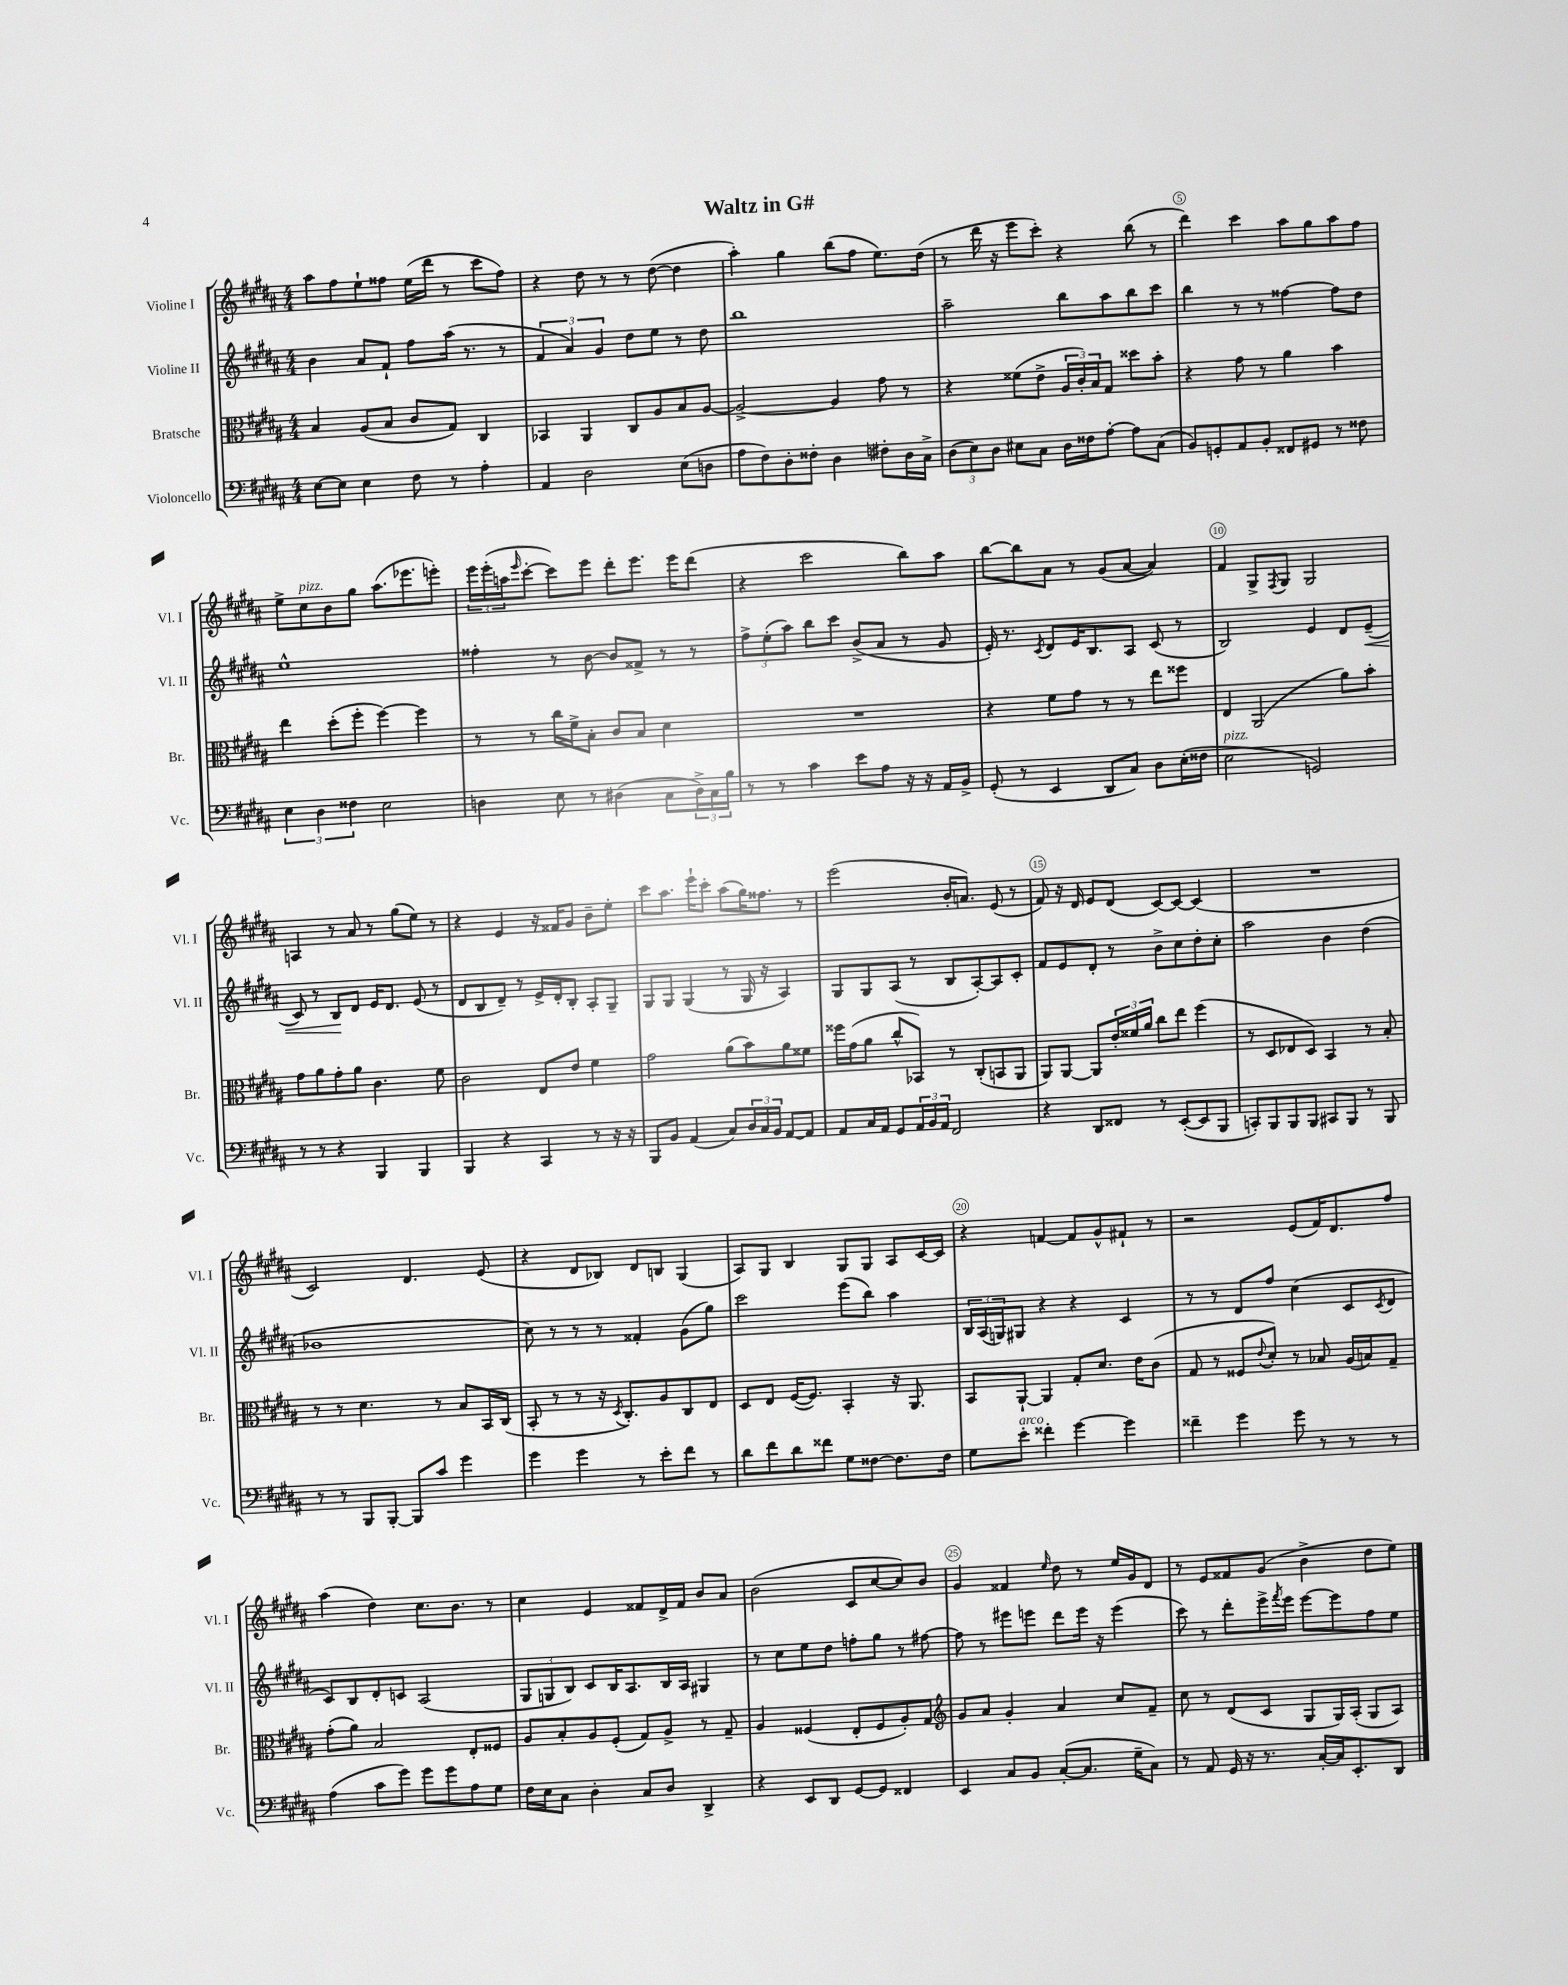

**kern	**kern	**kern	**kern
*staff4	*staff3	*staff2	*staff1
*clefF4	*clefC3	*clefG2	*clefG2
*k[f#c#g#d#a#]	*k[f#c#g#d#a#]	*k[f#c#g#d#a#]	*k[f#c#g#d#a#]
*M4/4	*M4/4	*M4/4	*M4/4
[8E	4B	4b	8aa#
8E]	.	.	8ff#
4E	(8A#	8a#	8ee`
.	8B	8f#`	8ff##
8F#	8c#	8ff#	(16ee
.	.	.	16ddd#
8r	8G#)	(16aa#	8r
.	.	8.r	.
4A#'	4C#	.	8ccc#
.	.	8r	8ff##)
=	=	=	=
4AA#	4BB-	6f#	4r
.	.	6a#)	.
2D#	4AA#	.	8dd#
.	.	6g#	.
.	.	.	8r
.	8C#	8dd#	8r
.	8A#	8ee	([8dd#
(8E	8B	8r	4dd#]
8D	[8A#	8dd#	.
=	=	=	=
8A#	2A#^_	1bb	4aa#')
8F#)	.	.	.
8D#'	.	.	4gg#
8F##'	.	.	.
4D#	4A#]	.	(8bb
.	.	.	8ff#
8F#'	8g#	.	8.ee)
16D#	8r	.	.
16C#^	.	.	(16dd#
=	=	=	=
(12D#	4r	2aa#~	8r
12E)	.	.	.
.	.	.	16ddd#
12D#	.	.	.
.	.	.	16r
8E#	(8f##	.	8eee
8C#	8e^	.	8ccc#')
16D#	24A#	8bb	4r
.	24c#')	.	.
16F##	.	.	.
.	24B	.	.
[8A#'	8G#	8aa#	.
8A#]	8dd##	8bb	(8bb
(8C#	8b'	8ccc#	8r
=	=	=	=
8BB)	4r	4bb	4ddd#)
8GG'	.	.	.
8AA#	8g#	8r	4ccc#
8BB'	8r	8r	.
8FF##	4a#	[4ff##	8aa#
8GG#	.	.	8gg#
8r	4b	8ff##]	8aa#
8F##	.	8dd#	8ff#
=	=	=	=
6E	4ee	1ee^^	8ee^
.	.	.	8cc#
6D#	.	.	.
.	(8dd#'	.	8b
6F##	.	.	.
.	8ff#'	.	8gg#
2E	[4ff#)	.	(8.aa#
.	.	.	8.eee-
.	4ff#]	.	.
.	.	.	8eee')
=	=	=	=
4D	8r	4ff##'	24eee
.	.	.	(24eee'
.	.	.	24aa
.	.	.	16qqeee
.	8r	.	[8ccc#'
8E	16cc#	8r	8ccc#])
.	16f#^	.	.
8r	8B'	[8b	8eee
(4D#	8c#	8b]	8ddd#'
.	8B	8f##^	8.eee
8C#	4d#	8r	.
.	.	.	16eee
24D#^)	.	8r	(8ddd#
24C#	.	.	.
24B	.	.	.
=	=	=	=
8r	1r	12ff#^	4r
.	.	(12ee'	.
8r	.	.	.
.	.	12aa#)	.
4c#	.	8bb	2ccc#
.	.	8ccc#	.
8e	.	(8b^	.
8A#	.	8a#	.
16r	.	8r	8bb)
16r	.	.	.
16AA#	.	8g#	8aa#
16BB^	.	.	.
=	=	=	=
(8GG#'	4r	16e')	[8bb
.	.	8.r	.
8r	.	.	8bb]
.	.	8qc#	.
4EE	8f#	8d#	8a#
.	8g#	16e	8r
.	.	8.B	.
8DD#	8r	.	(8g#
8C#)	8r	8A#	[8a#
8D#	8ee	(8c#	4a#])
(16E'	8ff##	8r	.
16F##	.	.	.
=	=	=	=
2E	4E	2B)	4f#
.	(2AA#	.	8G#^
.	.	.	8qF#
.	.	.	8G#
2GG)	.	4e	2G#
.	8a#)	8d#	.
.	8b'	(8e~	.
=	=	=	=
8r	8g#	8c#)	4A
8r	8a#	8r	.
4r	8g#'	8B	8r
.	8a#	8d#	8a#
4BBB	4.c#	16e	8r
.	.	8.d#	.
.	.	.	(8gg#
4BBB	.	(8e	8ee)
.	8f#	8r	8r
=	=	=	=
4BBB	2c#	8d#	4r
.	.	8B	.
4r	.	8d#~)	4e
.	.	8r	.
4CC#	8E	16e^	16r
.	.	16d#'	16f##
.	8e	8B'	8g#
8r	4f#	8A#'	8b~
16r	.	8G#~	8ee'
16r	.	.	.
=	=	=	=
8BBB	2g#	8G#	8ccc#
8BB	.	8G#	8.aa#
(4AA#	.	(4G#	.
.	.	.	16eee`
.	.	.	8ccc#'
8C#)	(8a#	8r	(8aa#
24D#	8b)	16G#	16gg#)
24C#	.	.	.
.	.	16r	8.ff##
24BB	.	.	.
[8AA#	8a#	4A#)	.
8AA#]	8f##	.	8r
=	=	=	=
8AA#	16ff##	8G#	(2eee
.	(16g#	.	.
16C#	8a#	8G#	.
16AA#	.	.	.
8GG#	8cc#^^	(8A#	.
24AA#	8BB-)	8r	.
24BB	.	.	.
24AA#	.	.	.
2FF#	8r	8B	16b'
.	.	.	8.a)
.	(8C#'	[8A#')	.
.	8BB	8A#]	(8e
.	8AA#	8c#'	8r
=	=	=	=
4r	8AA#)	8f#	8f#)
.	[8AA#	8e	16r
.	.	.	16d#
8DD#	8AA#]	8d#'	8e
8FF##	24e'	8r	(8d#
.	24f##	.	.
.	24a#	.	.
8r	8cc#	8b^	[8c#)
([8EE'	8ee	8cc#	8c#_
8EE]	(4ff#	8dd#'	(4c#]
8BBB	.	8cc#'	.
=	=	=	=
8CC')	8r	2aa#	1r
8BBB	8D#	.	.
8BBB	8E-	.	.
8BBB	8D#)	.	.
8CC#	4BB	4b	.
8BBB	.	.	.
8r	8r	(4dd#	.
8BBB	8B'	.	.
=	=	=	=
8r	8r	1b-	2c#)
8r	8r	.	.
8BBB	4.d#	.	.
[8BBB'	.	.	.
8BBB]	.	.	4.d#
8c#	8r	.	.
4g#	8B	.	.
.	16BB	.	(8e
.	(16C#	.	.
=	=	=	=
4g#	8BB'	8cc#)	4r
.	8r	8r	.
4g#	8r	8r	8d#
.	16r	8r	8B-)
.	8qD#	.	.
.	8.C#')	.	.
8r	.	4f##'	8d#
8e'	8A#	.	8B
8f#	8C#	(8g#	(4G#
8r	8E	8gg#)	.
=	=	=	=
8d#	8D#	2ccc#	8A#)
8f#	8E	.	8G#
8d#	([16F#	.	4B
.	8.F#])	.	.
8f##	.	.	.
8G#	4BB'	(8eee	8G#
[8F##	.	8bb)	8G#
8.F##]	16r	4aa#	8A#
.	8.AA#	.	.
.	.	.	[16c#
16F##	.	.	16c#]
=	=	=	=
8G#	8BB	24B	4r
.	.	(24A#	.
.	.	24G)	.
8e'	[8AA#`	8G#	.
4f##'	4AA#]	4r	[4f
[4g#	8G#'	4r	8f]
.	8.d#	.	8g#^^
4g#]	.	4c#	8f#`
.	16e	.	.
.	(8c#	.	8r
=	=	=	=
4f##~	8G#	8r	2r
.	8r	8r	.
4g#	8F##	8d#	.
.	8qqe	.	.
.	8d#')	8ff#	.
8g#	8r	(4cc#	(8e
8r	8B-	.	16f#)
.	.	.	8.d#
8r	(16A#	8c#	.
.	16B)	.	.
.	.	8qc#	.
8r	8G#~	8d#	8ff#
=	=	=	=
(4A#	(8g#'	8c#)	(4aa#
.	8a#)	8B	.
8c#	2B	8d#'	4dd#)
8g#)	.	8c	.
8g#	.	(2A#	8.cc#
8g#	.	.	.
.	.	.	8.b
8A#	8E'	.	.
8G#	8F##	.	8r
=	=	=	=
16F#	8A#	12G#	4cc#
16E	.	.	.
.	.	12G	.
8C#	8B'	.	.
.	.	12B)	.
4D#'	8A#	8c#	4e
.	(8F#'	16B	.
.	.	8.A#	.
8C#	8G#)	.	8f##
8D#	8A#^	16B	16d#^
.	.	16A#	16f##
4DD#^	8r	4G#	8b
.	8G#~	.	8a#
=	=	=	=
4r	4A#	8r	(2b
.	.	8cc#	.
8EE	(4F##	8ee	.
8DD#	.	8dd#	.
[8GG#	8E'	8ff'	8c#
8GG#]	8F##	8gg#	[8cc#
4FF##	8A#')	8r	8cc#])
.	8G#	[8ff#	8b
=	=	=	=
*	*clefG2	*	*
4EE	8g#	8ff#]	4g#
.	8a#	8r	.
8C#	4g#'	8eee#	4f##
8BB	.	8eee	.
.	.	.	16qqee
([8C#'	4a#	8ddd#	8dd#
8.C#]	.	16eee	8r
.	.	16r	.
.	8cc#	(4eee	16ee
16G#~	.	.	16g#
8C#)	8f#~	.	8d#
=	=	=	=
8r	8cc#	8ccc#)	8r
8AA#	8r	8r	8e
16GG#	(8d#	8ddd#'	8f##
16r	.	.	.
8.r	8c#	16eee^	(8g#
.	.	8qfff#	.
.	.	16eee	.
.	8G#	[8eee	4b^
[16C#'	.	.	.
16C#]	16G#)	8eee]	.
8.EE'	(16A#'	.	.
.	8G#	8ff#	8dd#
8DD#	8A#)	8ee	8ee)
==	==	==	==
*-	*-	*-	*-
